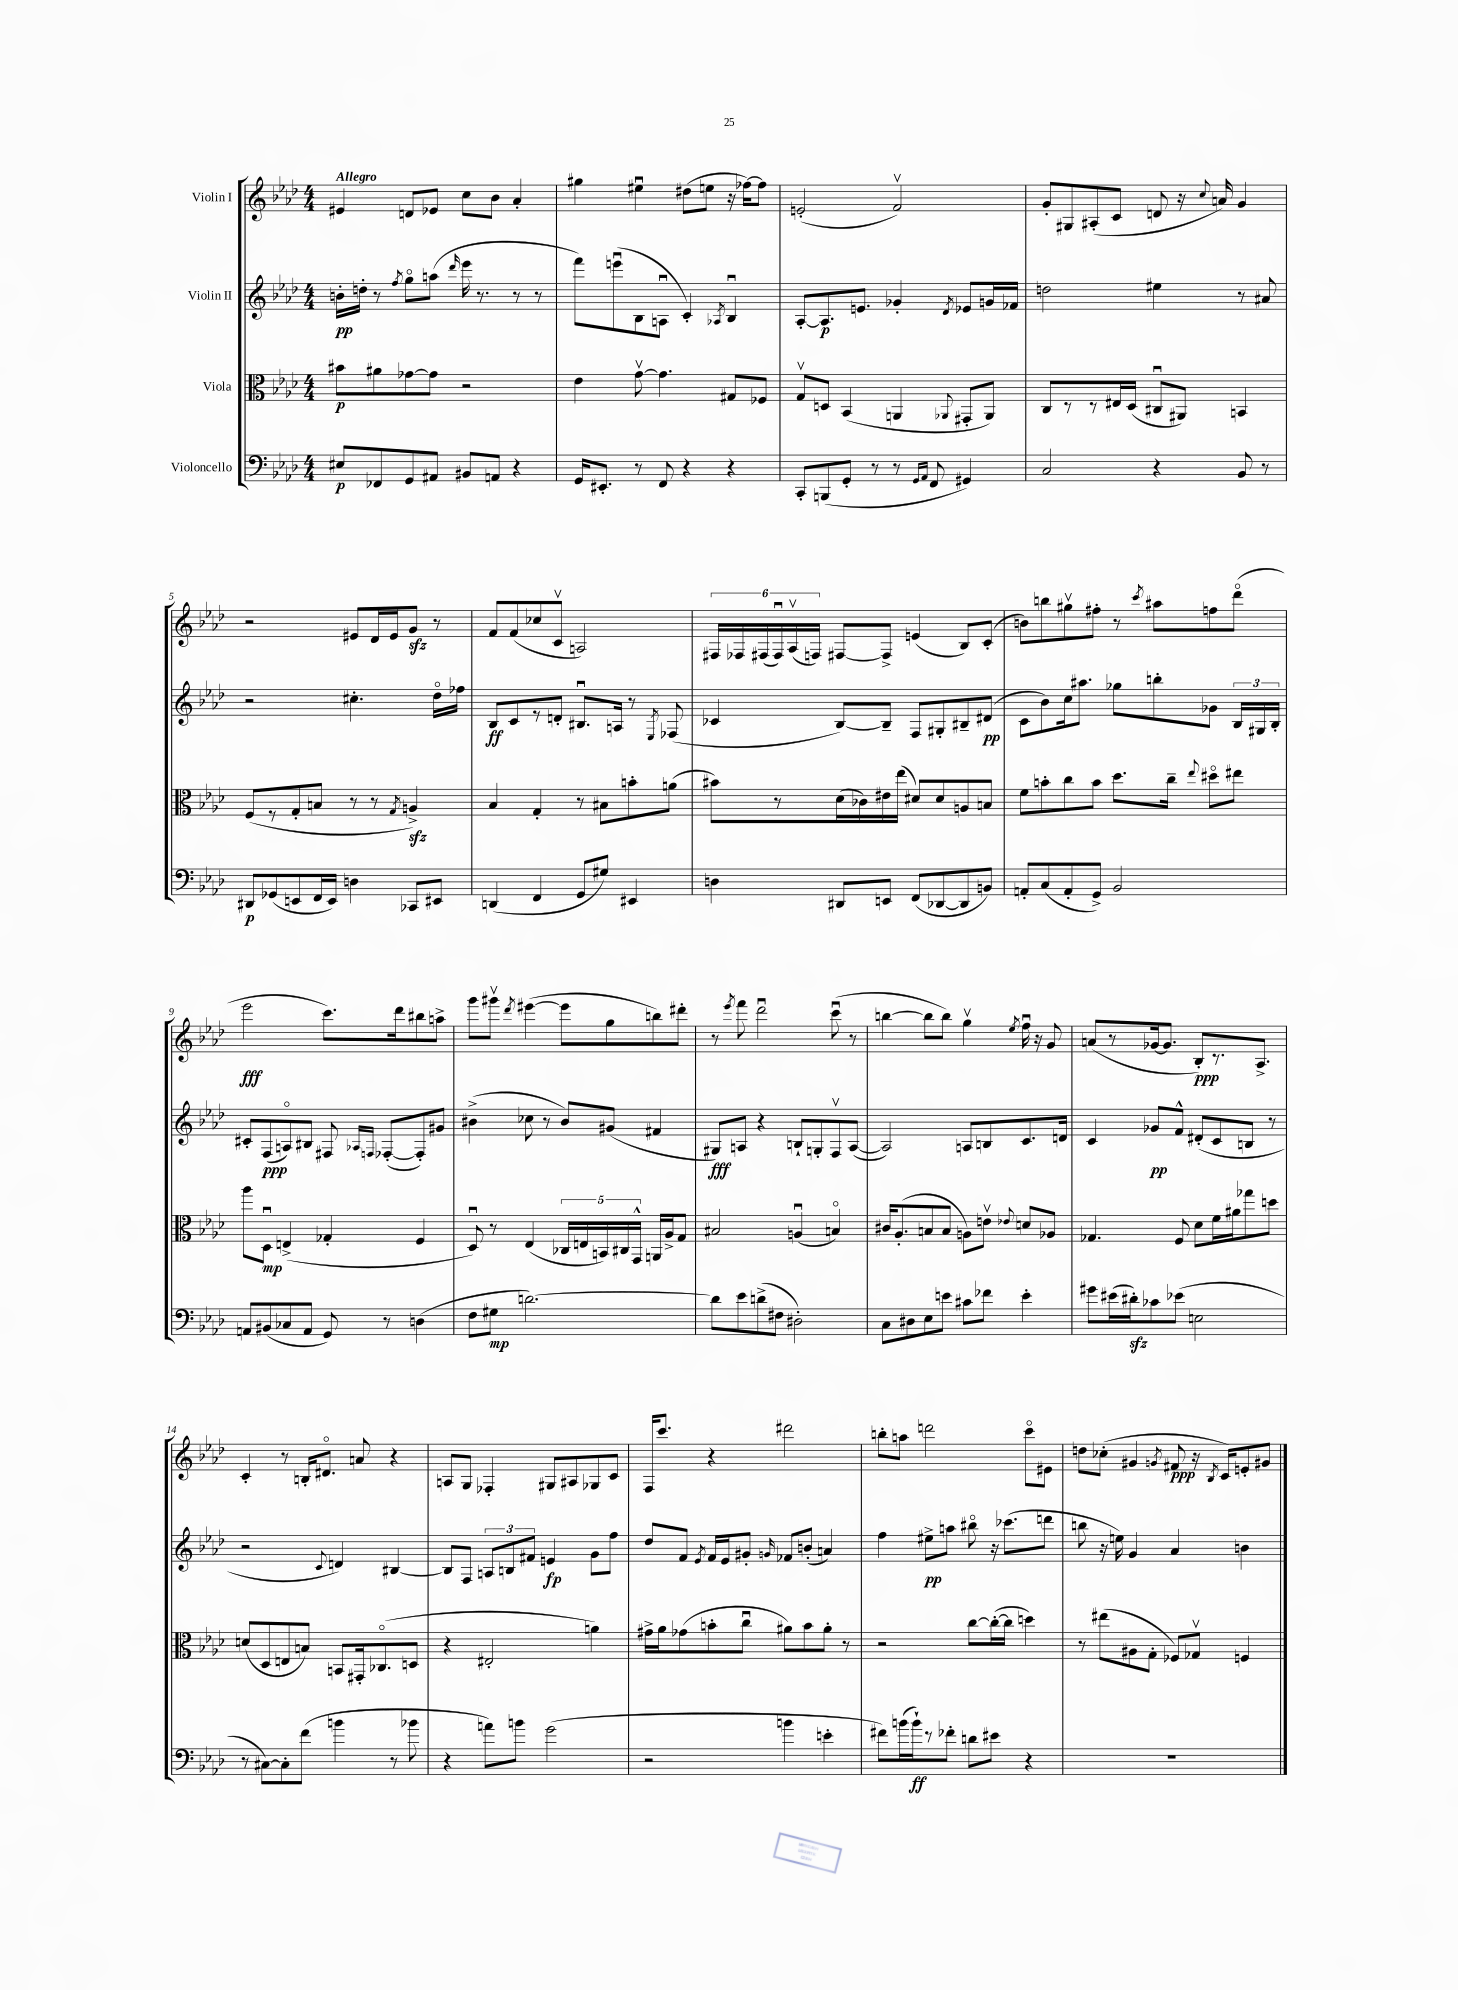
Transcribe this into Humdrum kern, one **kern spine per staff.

**kern	**dynam	**kern	**dynam	**kern	**dynam	**kern	**dynam
*part4	*part4	*part3	*part3	*part2	*part2	*part1	*part1
*staff4	*staff4	*staff3	*staff3	*staff2	*staff2	*staff1	*staff1
*I"Violoncello	*	*I"Viola	*	*I"Violin II	*	*I"Violin I	*
*clefF4	*	*clefC3	*	*clefG2	*	*clefG2	*
*k[b-e-a-d-]	*	*k[b-e-a-d-]	*	*k[b-e-a-d-]	*	*k[b-e-a-d-]	*
*M4/4	*	*M4/4	*	*M4/4	*	*M4/4	*
=1	=1	=1	=1	=1	=1	=1	=1
!	!	!	!	!	!	!LO:TX:a:B:t=Allegro	!
8E#X/L	p	8b#X\L	p	16bn'\LL	pp	4e#X/	.
.	.	.	.	16ddn'\JJ	.	.	.
8FF-X/	.	8a#X\	.	8r	.	.	.
.	.	.	.	8qff/	.	.	.
8GG/	.	[8g-X\	.	8gg\L	.	8dn/L	.
8AA#X/J	.	8g-\J]	.	(8aan\J	.	8e-X/J	.
.	.	.	.	16qqddd-/	.	.	.
8BB#X/L	.	2r	.	16eee-\	.	8cc\L	.
.	.	.	.	8.r	.	.	.
8AAn/J	.	.	.	.	.	8b-\J	.
4r	.	.	.	8r	.	4a-'/	.
.	.	.	.	8r	.	.	.
=2	=2	=2	=2	=2	=2	=2	=2
16GG/KL	.	4e-\	.	8fff\L)	.	4gg#X\	.
8.EE#X'/J	.	.	.	.	.	.	.
.	.	.	.	(8eeenu\	.	.	.
8r	.	[8gv\	.	8B-\	.	4ee#Xu\	.
8FF/	.	4.g\]	.	8Anu\J	.	.	.
4r	.	.	.	4c'/)	.	(8dd#X\L	.
.	.	.	.	.	.	8een\J	.
.	.	.	.	8qA-X/	.	.	.
4r	.	8G#X/L	.	4B-u/	.	16r	.
.	.	.	.	.	.	[16ff-X\KL)	.
.	.	8F-X/J	.	.	.	8ff-\J]	.
=3	=3	=3	=3	=3	=3	=3	=3
8CC'/L	.	8Gv/L	.	[8A-'/L	.	(2en'/	.
(8BBBn/	.	8Dn/J	.	8.A-/]	p	.	.
8GG'/J	.	(4BB-/	.	.	.	.	.
.	.	.	.	8.en/J	.	.	.
8r	.	.	.	.	.	.	.
8r	.	4AAn/	.	4g-X'/	.	2fv/)	.
16qqGG/LL	.	.	.	.	.	.	.
16qqAA-/JJ	.	.	.	.	.	.	.
8FF/	.	.	.	.	.	.	.
.	.	8qqAA-X/	.	8qd-/	.	.	.
4GG#X/)	.	8GG#X'/L	.	8e-X/L	.	.	.
.	.	8AA-/J)	.	16gn/L	.	.	.
.	.	.	.	16f-X/JJ	.	.	.
=4	=4	=4	=4	=4	=4	=4	=4
2C/	.	8C/L	.	2ddn\	.	8g'/L	.
.	.	8r	.	.	.	8G#X/	.
.	.	8r	.	.	.	(8A#X'/	.
.	.	16E#X/L	.	.	.	8c/J	.
.	.	(16D-/JJ	.	.	.	.	.
4r	.	8C#Xu/L	.	4ee#X\	.	8dn/	.
.	.	8AA#X/J)	.	.	.	16r	.
.	.	.	.	.	.	8qqcc/	.
.	.	.	.	.	.	16an/)	.
8BB-/	.	4BBn/	.	8r	.	4g/	.
8r	.	.	.	8a#X/	.	.	.
!!LO:LB:g=z
=5	=5	=5	=5	=5	=5	=5	=5
8DD#X/L	p	(8F/L	.	2r	.	2r	.
(8GG-X/	.	8r	.	.	.	.	.
8EEn/	.	8G'/	.	.	.	.	.
16FF/L	.	8Bn/J	.	.	.	.	.
16EE/JJ)	.	.	.	.	.	.	.
4Dn\	.	8r	.	4.cc#X'\	.	8e#X/L	.
.	.	8r	.	.	.	16d-/L	.
.	.	.	.	.	.	16e#/J	.
.	.	8qG/	.	.	.	.	.
8CC-X/L	.	4Anzz^/)	.	.	.	8gzz/J	.
8EE#X/J	.	.	.	16dd-\LL	.	8r	.
.	.	.	.	16ff-X\JJ	.	.	.
=6	=6	=6	=6	=6	=6	=6	=6
(4DDn/	.	4B-/	.	8B-/L	ff	8f/L	.
.	.	.	.	8c/	.	(8f/	.
4FF/	.	4G'/	.	8r	.	8cc-X/	.
.	.	.	.	8dn'/J	.	8cv/J	.
8GG/L	.	8r	.	8.B#Xu/L	.	2An/)	.
8G#X/J)	.	8B#X\L	.	.	.	.	.
.	.	.	.	16An/Jk	.	.	.
4EE#X/	.	8bn'\	.	8r	.	.	.
.	.	.	.	8qE-/	.	.	.
.	.	(8an\J	.	(8F-X/	.	.	.
=7	=7	=7	=7	=7	=7	=7	=7
4Dn\	.	8b#X\L)	.	4c-X/	.	24F#X/LL	.
.	.	.	.	.	.	24F-X/	.
.	.	.	.	.	.	(24F#X/	.
.	.	8r	.	.	.	24F#u/)	.
.	.	.	.	.	.	(24A-v/	.
.	.	.	.	.	.	24Fn/JJ)	.
8DD#X/L	.	(16d-\L	.	[8B-/L)	.	[8F#X/L	.
.	.	16c-X\)	.	.	.	.	.
8EEn/J	.	16e#X\	.	8B-~/J]	.	8F#^/J]	.
.	.	(16ee-\JJ	.	.	.	.	.
(8FF/L	.	8d#X/L)	.	8F/L	.	(4en/	.
[8DD-X/	.	8d#/	.	8G#X'/	.	.	.
8DD-/]	.	8An/	.	8B#X~/	.	8B-/L)	.
8BBn/J)	.	8Bn/J	.	(8d#X/J	pp	(8c'/J	.
=8	=8	=8	=8	=8	=8	=8	=8
8AAn'/L	.	8f\L	.	8c\L	.	8bn\L)	.
(8C/	.	8bn'\	.	8b-\)	.	8bbn\	.
8AA'/	.	8cc\	.	16cc\k	.	8gg#Xv\	.
.	.	.	.	8.aa#X\J	.	.	.
8GG^/J)	.	8b\J	.	.	.	8ff#X'\J	.
2BB-/	.	8.dd-\L	.	8gg-X\L	.	8r	.
.	.	.	.	.	.	8qccc/	.
.	.	.	.	8bbn'\	.	8aa#X\L	.
.	.	16cc~\Jk	.	.	.	.	.
.	.	8qqee-/	.	.	.	.	.
.	.	8dd#X\L	.	8g-X\J	.	8ffn\	.
.	.	8ee#X\J	.	24B-/LL	.	(8ddd-\J	.
.	.	.	.	24G#X/	.	.	.
.	.	.	.	24B-'/JJ	.	.	.
!!LO:LB:g=z
=9	=9	=9	=9	=9	=9	=9	=9
8AAn/L	.	8aa-\L	.	8c#X'/L	.	2eee-\	fff
(8BB#X/	.	8D-u\J	mp	(8F/	ppp	.	.
8C-X/	.	(4En^/	.	8An/)	.	.	.
8AA/J	.	.	.	8B#X/J	.	.	.
8GG/)	.	4G-X'/	.	8F#X/	.	8.ccc\L)	.
.	.	.	.	16qqA-X/LL	.	.	.
.	.	.	.	16qqFn/JJ	.	.	.
8r	.	.	.	([8F-X'/L	.	.	.
.	.	.	.	.	.	16ddd-\k	.
(4Dn\	.	4F/	.	8F-'/])	.	8bb#X\	.
.	.	.	.	8g#X/J	.	8aan^\J	.
=10	=10	=10	=10	=10	=10	=10	=10
8F\L	.	8D-u/)	.	(4b#X^\	.	8ggg\L	.
8G#X\J	mp	8r	.	.	.	8ggg#Xv\J	.
.	.	.	.	.	.	8qddd-/	.
[2.dn\)	.	(4E-/	.	8cc-X\	.	([4eee#X\	.
.	.	.	.	8r	.	.	.
.	.	20C-X/LL	.	8b#/L)	.	8eee#\L]	.
.	.	20En/	.	.	.	.	.
.	.	20BBn/)	.	.	.	.	.
.	.	.	.	(8g#X/J	.	8gg\	.
.	.	20C#X/	.	.	.	.	.
.	.	20GG^^/JJ	.	.	.	.	.
.	.	16AAn/LL	.	4f#X/	.	8bbn\)	.
.	.	16A-^/J	.	.	.	.	.
.	.	8G/J	.	.	.	8ddd#X'\J	.
=11	=11	=11	=11	=11	=11	=11	=11
8d\L]	.	2B#X/	.	8G#X/L)	fff	8r	.
.	.	.	.	.	.	8qeee-/	.
8e-\	.	.	.	8An/J	.	8fff\	.
(8dn^\	.	.	.	4r	.	2ddd-u\	.
8F#X\J	.	.	.	.	.	.	.
2D#X'\)	.	(4Anu/	.	8Bn`/L	.	.	.
.	.	.	.	8Gn'/	.	.	.
.	.	4Bn/)	.	8Fv/	.	(8cccu\	.
.	.	.	.	([8A/J	.	8r	.
=12	=12	=12	=12	=12	=12	=12	=12
8C\L	.	16c#X/KL	.	2A/])	.	[4bbn\	.
.	.	(8.A-'/	.	.	.	.	.
8D#X\	.	.	.	.	.	.	.
8E-\	.	8Bn/	.	.	.	8bb\L]	.
8en\J	.	8B/J	.	.	.	8bb\J)	.
8c#X\L	.	8An\L)	.	8An/L	.	4ggv\	.
8f-X\J	.	8env\J	.	8Bn/	.	.	.
.	.	8qqe-X/	.	.	.	8qee-/	.
4e'\	.	8dn/L	.	8.c/	.	16ffu\	.
.	.	.	.	.	.	16r	.
.	.	8A-X/J	.	.	.	8g/	.
.	.	.	.	16dn/Jk	.	.	.
=13	=13	=13	=13	=13	=13	=13	=13
8g#X\L	.	4.G-X/	.	4c/	.	(8an/L	.
(16e#X\L	.	.	.	.	.	8r	.
16d#Xzz'\J)	.	.	.	.	.	.	.
8c-X\	.	.	.	8g-X/L	pp	[16g-X/k	.
.	.	.	.	.	.	8.g-/J]	.
(8e-X\J	.	8F/	.	8f^^/J	.	.	.
2En\	.	8d-\L	.	(8d#X'/L	.	8B-'/L)	ppp
.	.	16f\L	.	8c/	.	8.r	.
.	.	16a#X\J	.	.	.	.	.
.	.	8gg-X\	.	8Bn/J	.	.	.
.	.	.	.	.	.	8.A-^/J	.
.	.	8ddn\J	.	8r	.	.	.
!!LO:LB:g=z
=14	=14	=14	=14	=14	=14	=14	=14
8r	.	(8dn/L	.	2r	.	4c'/	.
[8C#X\L)	.	8D-/	.	.	.	.	.
8C#'\]	.	8En/	.	.	.	8r	.
(8f\J	.	8Bn/J)	.	.	.	16Bn'/KL	.
.	.	.	.	.	.	8.d#X/J	.
.	.	.	.	8qqc/	.	.	.
4bn\	.	8BBn/L	.	4dn/)	.	.	.
.	.	16GG#X'/k	.	.	.	8an/	.
.	.	(8.C-X/	.	.	.	.	.
8r	.	.	.	[4B#X/	.	4r	.
8b-X\	.	8Dn/J	.	.	.	.	.
=15	=15	=15	=15	=15	=15	=15	=15
4r	.	4r	.	8B#/L]	.	8An/L	.
.	.	.	.	8F/J	.	8G/J	.
8an\L)	.	2E#X'/	.	12An/L	.	4F-X'/	.
.	.	.	.	12Bn/	.	.	.
8bn\J	.	.	.	.	.	.	.
.	.	.	.	12f#X/J	.	.	.
(2g\	.	.	.	4en/	fp	8G#X/L	.
.	.	.	.	.	.	8A#X/	.
.	.	4an\)	.	8g\L	.	8G-X/	.
.	.	.	.	8ff\J	.	8c/J	.
=16	=16	=16	=16	=16	=16	=16	=16
2r	.	16g#X^\LL	.	8dd-/L	.	16F/KL	.
.	.	16a-\J	.	.	.	8.ccc/J	.
.	.	(8g-X\	.	8f/J	.	.	.
.	.	.	.	8qe-/	.	.	.
.	.	8bn'\	.	16f/LL	.	4r	.
.	.	.	.	16e-/J	.	.	.
.	.	8ccu\J	.	8g#X'/J	.	.	.
.	.	.	.	16qqgn/	.	.	.
4bn\	.	8a#X\L)	.	8f-X/L	.	2ddd#X\	.
.	.	8b\	.	(8bn'/J	.	.	.
4en'\	.	8a#'\J	.	4an/)	.	.	.
.	.	8r	.	.	.	.	.
=17	=17	=17	=17	=17	=17	=17	=17
8f#X\L)	.	2r	.	4ff\	.	8bbn'\L	.
(16bn\L	.	.	.	.	.	8aan\J	.
16b`\J)	ff	.	.	.	.	.	.
8r	.	.	.	8ee#X^\L	pp	2dddn\	.
8f-X'\J	.	.	.	8aan\J	.	.	.
8dn\L	.	[8cc\L	.	8bb#X\	.	.	.
8e#X\J	.	(16cc'\L_	.	16r	.	.	.
.	.	16cc\JJ]	.	(8.ccc-X\L	.	.	.
4r	.	4ddn\)	.	.	.	8ccc\L	.
.	.	.	.	8dddn\J	.	8e#X\J	.
=18	=18	=18	=18	=18	=18	=18	=18
1r	.	8r	.	8bbn\	.	8ddn\L	.
.	.	(8ee#X\L	.	16r	.	(8cc-X'\J	.
.	.	.	.	16een\)	.	.	.
.	.	8A#X\	.	4g/	.	4g#X/	.
.	.	8G'\J	.	.	.	.	.
.	.	.	.	.	.	8qgn/	.
.	.	8F-X/L)	.	4a-/	.	8f#X/	ppp
.	.	8G-Xv/J	.	.	.	16r	.
.	.	.	.	.	.	8qB-/	.
.	.	.	.	.	.	16c/KL)	.
.	.	4Fn/	.	4bn\	.	8en'/	.
.	.	.	.	.	.	8g#X/J	.
==	==	==	==	==	==	==	==
*-	*-	*-	*-	*-	*-	*-	*-
